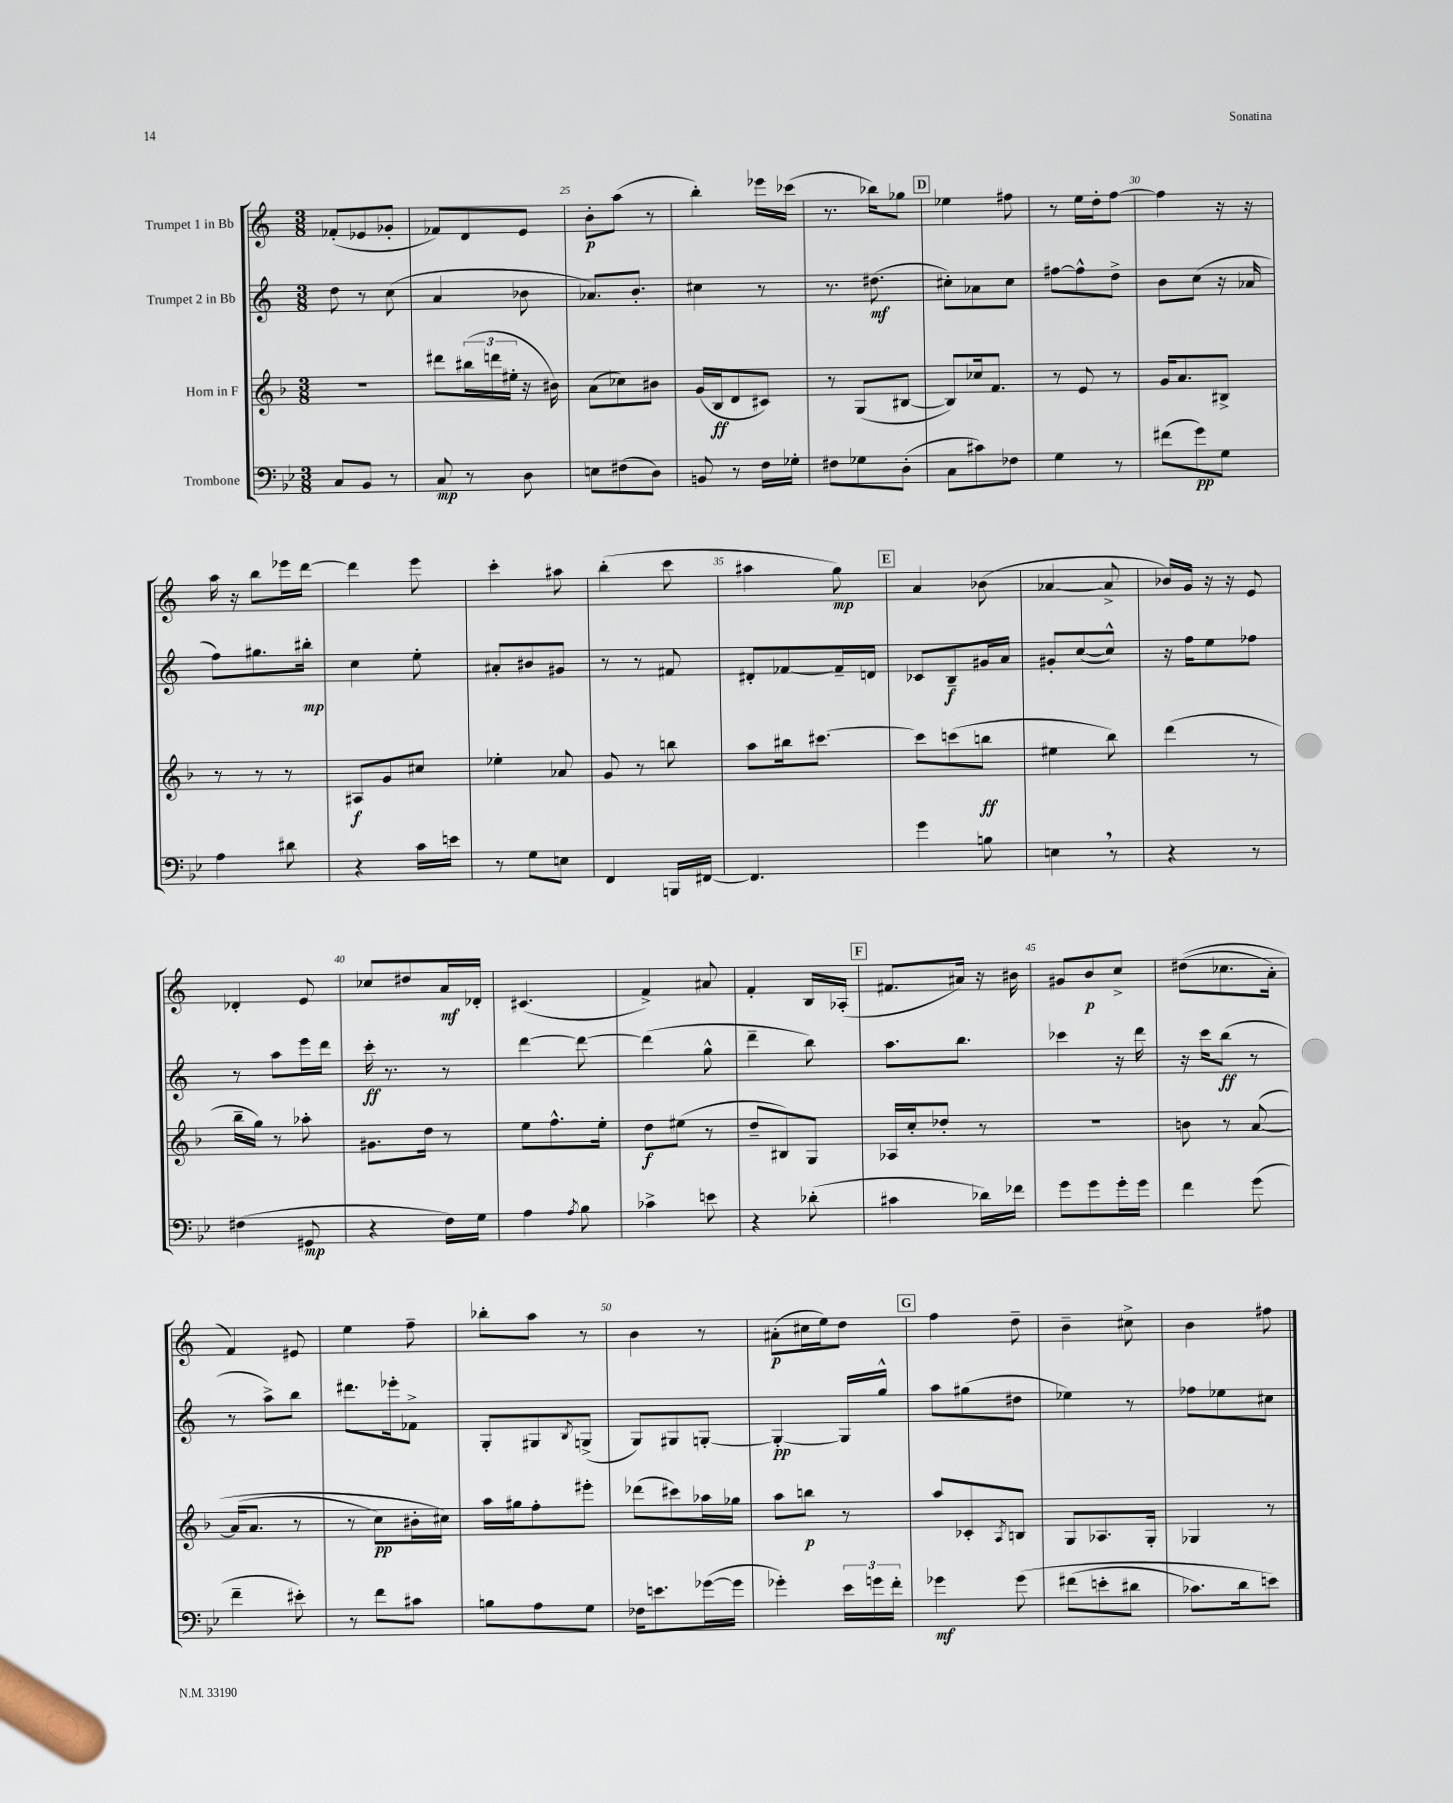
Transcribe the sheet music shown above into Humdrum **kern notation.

**kern	**kern	**kern	**kern
*staff4	*staff3	*staff2	*staff1
*clefF4	*clefG2	*clefG2	*clefG2
*k[b-e-]	*k[b-]	*k[]	*k[]
*M3/8	*M3/8	*M3/8	*M3/8
8C/L	4.r	8dd\	(8f-'/L
8BB-/J	.	8r	8e-/
8r	.	(8cc\	8g-'/J
=	=	=	=
8C/	8ddd#\L	4a/	8f-/L)
8r	(24bb#\L	.	8d/
.	24ddd\	.	.
.	24ee#'\JJ	.	.
8D\	16r	8b-\	8e/J
.	16b#\)	.	.
=	=	=	=
8E\L	(8a\L	8.a-/L)	8b'\L
(8F#\	8cc-\)	.	(8aa\J
.	.	8.b'/J	.
8D\J)	8b#\J	.	8r
=	=	=	=
8BB/	(16g/LL	4cc#\	4bb'\)
.	16B-/J	.	.
8r	8d/	.	.
16F\LL	8c#/J)	8r	16eee-\LL
16G-'\JJ	.	.	(16ccc-\JJ
=	=	=	=
8F#\L	8r	8.r	8.r
8G-\	(8G/L	.	.
.	.	(8.dd#\	16bb-\LK)
(8D'\J	[8B#/J	.	8gg-\J
=	=	=	=
8C\L	8B#/]L)	8cc#'\L)	4ee-\
8c#\)	16cc-/k	8a-\	.
.	8.f/J	.	.
8F-\J	.	8cc#\J	8ff#\
=	=	=	=
4G\	8r	[8ff#\L	8r
.	8e/	8ff#^^\]	16ee\LL
.	.	.	16dd'\J
8r	8r	8dd^\J	[8ff\J
=	=	=	=
(8f#\L	16g/LK	8b\L	4ff\]
.	8.a/	.	.
8g\)	.	(8cc\J	.
8G\J	8B#^/J	16r	16r
.	.	16a-/	16r
=	=	=	=
4A\	8r	8ff\L)	16aa\
.	.	.	16r
.	8r	8.gg#\	8bb\L
8d#\	8r	.	16eee-\L
.	.	16bb#'\Jk	[16ddd\JJ
=	=	=	=
4r	8A#/L	4cc\	4ddd\]
.	8g/	.	.
16c\LL	8cc#/J	8ee'\	8eee\
16e\JJ	.	.	.
=	=	=	=
8r	4ee-'\	8a#'/L	4ccc'\
8G\L	.	8b#/	.
8E\J	8a-/	8g#/J	8aa#\
=	=	=	=
4FF/	8g/	8r	(4bb'\
.	8r	8r	.
16BBB/LL	8bb\	8f#/	8ccc\
[16FF#/JJ	.	.	.
=	=	=	=
4.FF#/]	8aa\L	8d#'/L	4aa#\
.	16bb#\k	[8f-/	.
.	[8.ccc#\J	.	.
.	.	16f-~/]L	8gg\)
.	.	16d/JJ	.
=	=	=	=
4g\	8ccc#\]L	8c-/L	4a/
.	(8ccc\	8B~/	.
8B\	8bb\J	16g#/L	(8b-\
.	.	16a/JJ	.
=	=	=	=
4E\	4ee#\	8g#'/L	[4a-/
.	.	([8cc/	.
8r	8bb-\)	8cc^^/]J)	8a-^/]
=	=	=	=
4r	(4ddd\	16r	16b-/LL)
.	.	16ff\LK	16g/JJ
.	.	8ee\	16r
.	.	.	16r
8r	8r	8ff-\J	8e/
=	=	=	=
(4F#\	16bb-~\LL	8r	4d-'/
.	16gg\JJ)	.	.
.	8r	8aa\L	.
8GG#/	8aa-'\	16eee\L	8e/
.	.	16ddd\JJ	.
=	=	=	=
4r	8.g#\L	16ccc'\	8cc-/L
.	.	8.r	.
.	.	.	8dd#/
.	16dd\Jk	.	.
16F\LL)	8r	8r	16a/L
16G\JJ	.	.	16d-'/JJ
=	=	=	=
4A\	8ee\L	[4ddd\	(4.c#/
.	8.ff^^\	.	.
8qA/	.	.	.
8B-\	.	8ddd\_	.
.	16ee'\Jk	.	.
=	=	=	=
4c-^\	8dd\L	(4ddd\]	4f^/)
.	(8ee#\J	.	.
8e\	8r	8gg^^\	8a#/
=	=	=	=
4r	8dd~/L	4ddd~\	4f'/
.	8B#/)	.	.
(8d-'\	8G/J	8bb\)	16B/LL
.	.	.	(16A-'/JJ
=	=	=	=
4c#\	16A-/LL	8.aa\L	8.f#/L
.	16cc'/J	.	.
.	8dd-'/J	.	.
.	.	8.bb\J	16a#/Jk)
16d-\LL)	8r	.	16r
16f-\JJ	.	.	16b#\
=	=	=	=
8g\L	4.r	4ccc-\	8g#/L
8g\	.	.	8b/
16g'\L	.	16r	8cc^/J
16g\JJ	.	16ddd\	.
=	=	=	=
4f\	8b\	16r	&((8dd#\L
.	.	16ccc\LK	.
.	8r	(8bb\J	8.cc-\
(8g\	&([8a/	8r	.
.	.	.	16a'\Jk)
=	=	=	=
4f~\	(16a/]LK	8r	4f/&)
.	8.a/J	.	.
.	.	8aa^\L)	.
8e#'\)	8r	8bb\J	8e#/
=	=	=	=
8r	8r	8.ddd#\L	4ee\
8f\L	8cc\L)	.	.
.	.	16eee-'\k	.
8c#\J	16b#'\L	8f-^\J	8ff~\
.	16cc#\JJ&)	.	.
=	=	=	=
8B\L	16aa\LL	8G'/L	8bb-'\L
.	16gg#\J	.	.
8A\	8ff'\	8G#/	8aa\J
.	.	8qB/	.
8G\J	8eee#'\J	(8G^/J	8r
=	=	=	=
16F-\LK	(8ddd-\L	8G/L)	4b\
8.e\	.	.	.
.	8ccc#\)	8G#/	.
([16g-\L	16aa-\L	[8G'/J	8r
16g-\]JJ	16gg-\JJ	.	.
=	=	=	=
4g-'\)	8aa\L	4G'/_	(8a#'\L
.	8bb\J	.	16cc#\L
.	.	.	16ee\J)
24e-\LL	8r	16G/]LL	8dd\J
24g\	.	.	.
.	.	16gg^^/JJ	.
24f'\JJ	.	.	.
=	=	=	=
4g-\	8aa/L	8aa\L	4ff\
.	8c-'/	(8gg#\	.
.	8qA/	.	.
&(8g-\	8B/J	8dd#\J	8dd~\
=	=	=	=
(8f#\L	8G/L	4ee-\)	4b~\
8e'\	8.A-/	.	.
8d#\J	.	8r	8cc#^\
.	16G'/Jk	.	.
=	=	=	=
8.c-\L)	4G-/	8ff-\L	4b\
.	.	8ee-\	.
16d\k	.	.	.
8e\J&)	8r	8cc#\J	8ff#\
==	==	==	==
*-	*-	*-	*-
